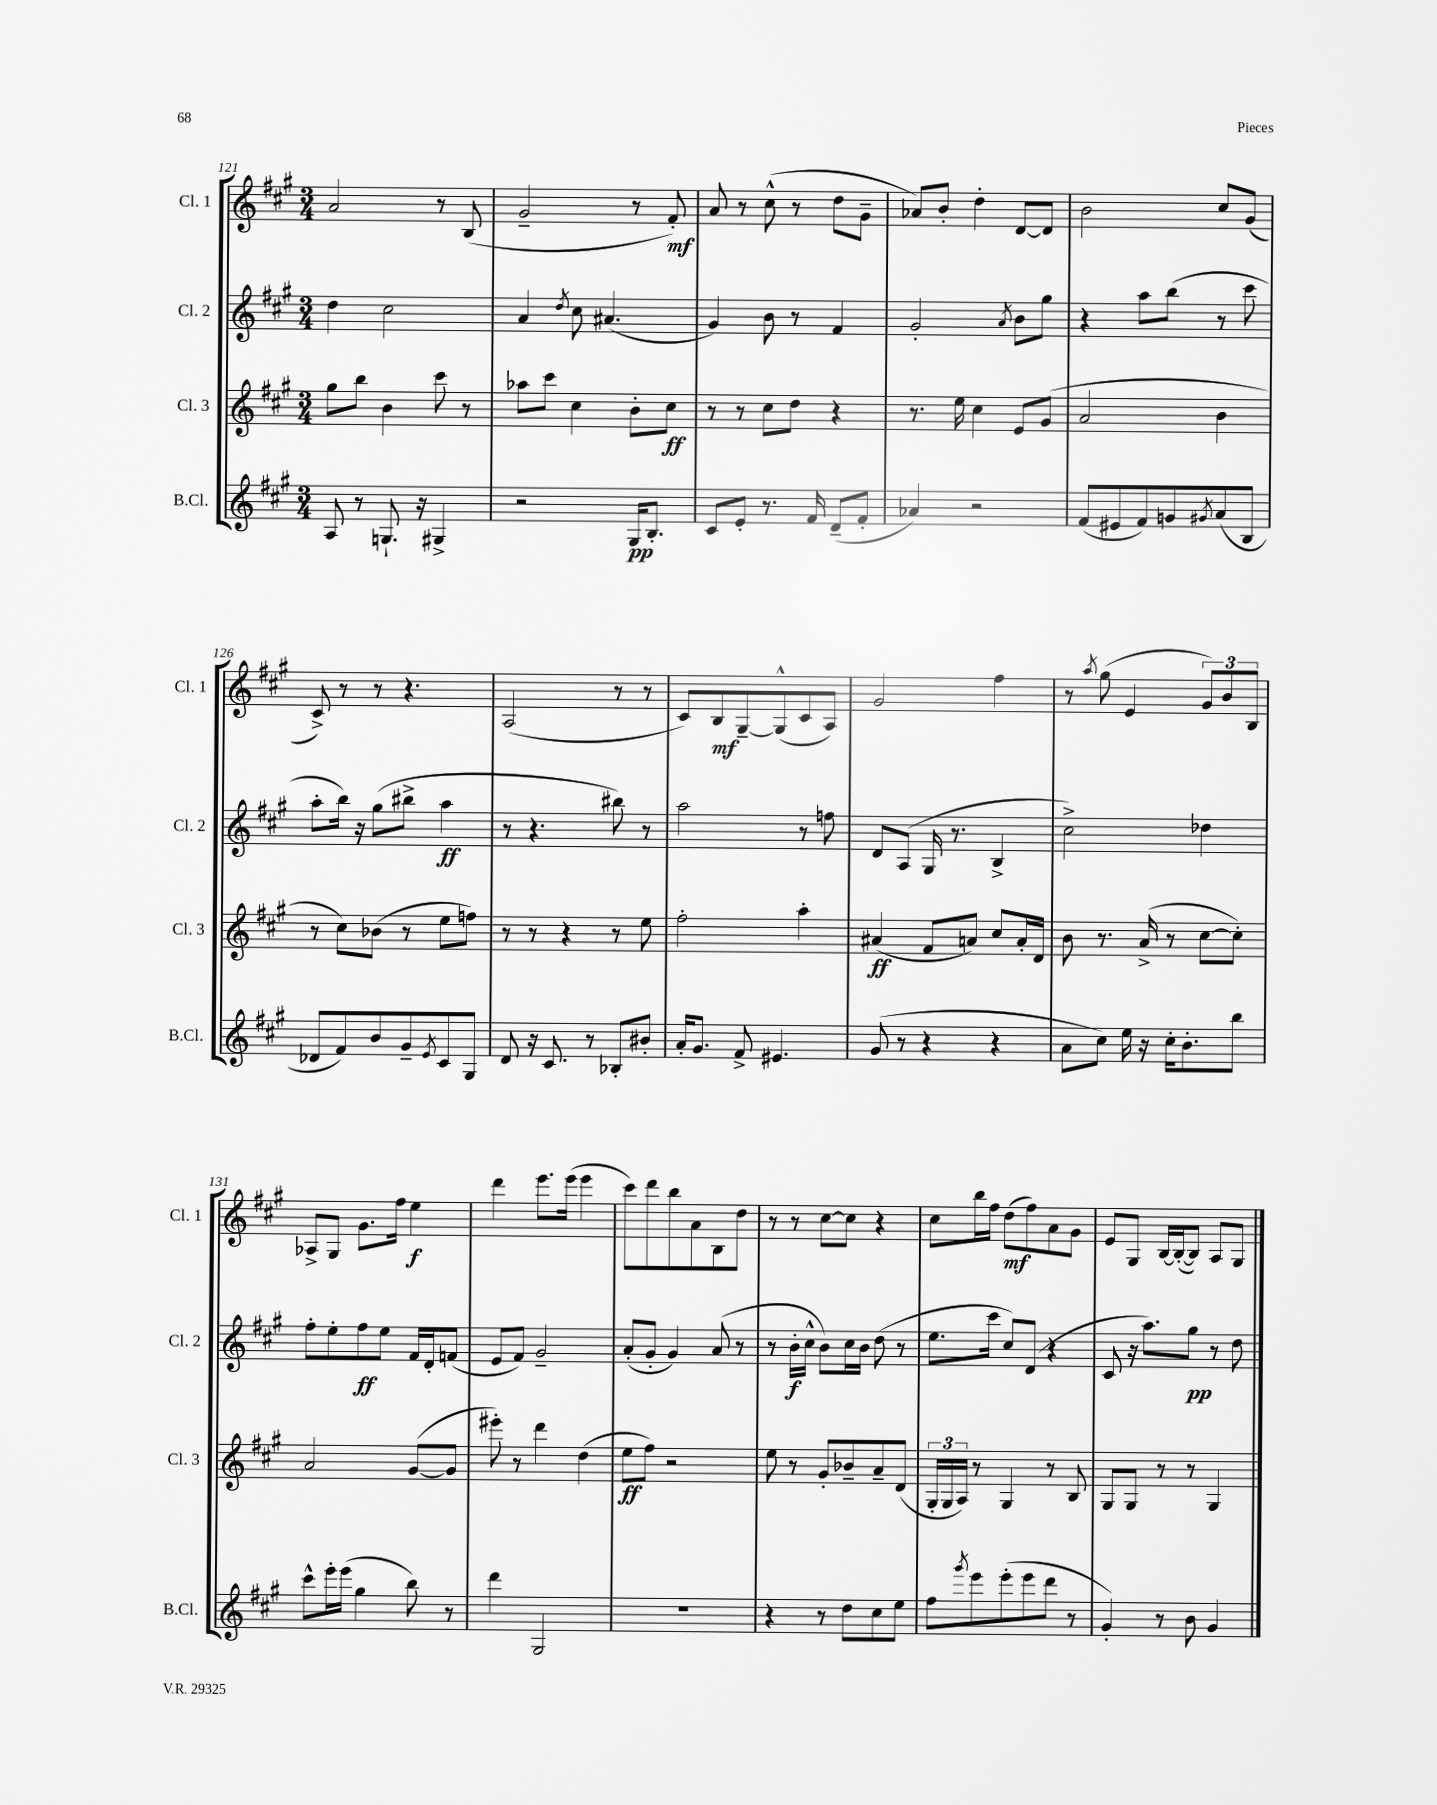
<<
\new StaffGroup <<
\new Staff = "s0" \with { instrumentName = "Cl. 1" shortInstrumentName = "Cl. 1" } {
    \clef treble \key a \major \numericTimeSignature \time 3/4
    a'2 r8 b8( |
    gis'2-- r8 fis'8-.\mf) |
    a'8 r8 cis''8-^( r8 d''8 gis'8-- |
    aes'8) b'8-. d''4-. d'8~ d'8 |
    b'2 cis''8 gis'8( |
    cis'8->) r8 r8 r4. |
    a2( r8 r8 |
    cis'8) b8\mf gis8~-- gis8-^( cis'8 a8) |
    gis'2 fis''4 |
    r8 \acciaccatura { a''8 } gis''8( e'4 \tuplet 3/2 { gis'8) b'8 b8 } |
    aes8-> gis8 gis'8. fis''16 e''4\f |
    d'''4 e'''8. e'''16( e'''4 |
    cis'''8) d'''8 b''8 a'8 b8 d''8 |
    r8 r8 cis''8~ cis''8 r4 |
    cis''8 b''16 fis''16 d''8\mf( fis''8) a'8 gis'8 |
    e'8 gis8 b16~ b16~-.( b8) a8 gis8 \bar "|." |
}
\new Staff = "s1" \with { instrumentName = "Cl. 2" shortInstrumentName = "Cl. 2" } {
    \clef treble \key a \major \numericTimeSignature \time 3/4
    d''4 cis''2 |
    a'4 \acciaccatura { d''8 } cis''8 ais'4.( |
    gis'4) b'8 r8 fis'4 |
    gis'2-. \acciaccatura { a'8 } b'8 gis''8 |
    r4 a''8 b''8( r8 cis'''8 |
    a''8-. b''16) r16 gis''8( bis''8-> a''4\ff |
    r8 r4. bis''8) r8 |
    a''2 r8 f''8 |
    d'8 a8( gis16 r8. b4-> |
    cis''2->) des''4 |
    fis''8-. e''8-. fis''8\ff e''8 fis'16 d'16-. f'8( |
    e'8 fis'8) gis'2-- |
    a'8-.( gis'8-. gis'4) a'8( r8 |
    r8 b'16-.\f cis''16-^ b'8) cis''16 b'16 d''8( r8 |
    e''8. cis'''16 cis''8) d'8( r4 |
    cis'8 r16 a''8.) gis''8\pp r8 d''8 \bar "|." |
}
\new Staff = "s2" \with { instrumentName = "Cl. 3" shortInstrumentName = "Cl. 3" } {
    \clef treble \key a \major \numericTimeSignature \time 3/4
    gis''8 b''8 b'4 cis'''8 r8 |
    aes''8 cis'''8 cis''4 b'8-. cis''8\ff |
    r8 r8 cis''8 d''8 r4 |
    r8. e''16 cis''4 e'8 gis'8( |
    a'2 b'4 |
    r8 cis''8) bes'8( r8 e''8 f''8) |
    r8 r8 r4 r8 e''8 |
    fis''2-. a''4-. |
    ais'4\ff( fis'8 a'8) cis''8 a'16-. d'16 |
    b'8 r8. a'16->( r8 cis''8~ cis''8-.) |
    a'2 gis'8~( gis'8 |
    eis'''8-.) r8 d'''4 d''4( |
    e''8\ff fis''8) r2 |
    e''8 r8 gis'8-. bes'8-- a'8-- d'8( |
    \tuplet 3/2 { gis16-. gis16 a16) } r8 gis4 r8 b8 |
    gis8 gis8 r8 r8 gis4 \bar "|." |
}
\new Staff = "s3" \with { instrumentName = "B.Cl." shortInstrumentName = "B.Cl." } {
    \clef treble \key a \major \numericTimeSignature \time 3/4
    a8 r8 g8.-! r16 gis4-> |
    r2 gis16\pp b8.-. |
    cis'8 e'8-. r8. fis'16 d'8--( fis'8-. |
    aes'4) r2 |
    fis'8( eis'8 fis'8) g'8 \acciaccatura { gis'8 } a'8( b8 |
    des'8 fis'8) b'8 gis'8-- \acciaccatura { e'8 } cis'8 gis8 |
    d'8 r16 cis'8. r8 bes8-. bis'8-. |
    a'16-. gis'8. fis'8-> eis'4. |
    gis'8( r8 r4 r4 |
    a'8 cis''8) e''16 r16 cis''16-. b'8.-. b''8 |
    cis'''8-^ e'''16-. e'''16( gis''4 b''8) r8 |
    d'''4 gis2 |
    R2. |
    r4 r8 d''8 cis''8 e''8 |
    fis''8 \acciaccatura { gis'''8 } e'''8 e'''8-.( e'''8 d'''8 r8 |
    gis'4-.) r8 b'8 gis'4 \bar "|." |
}
>>
>>
\layout { \context { \Score currentBarNumber = #121 } }
